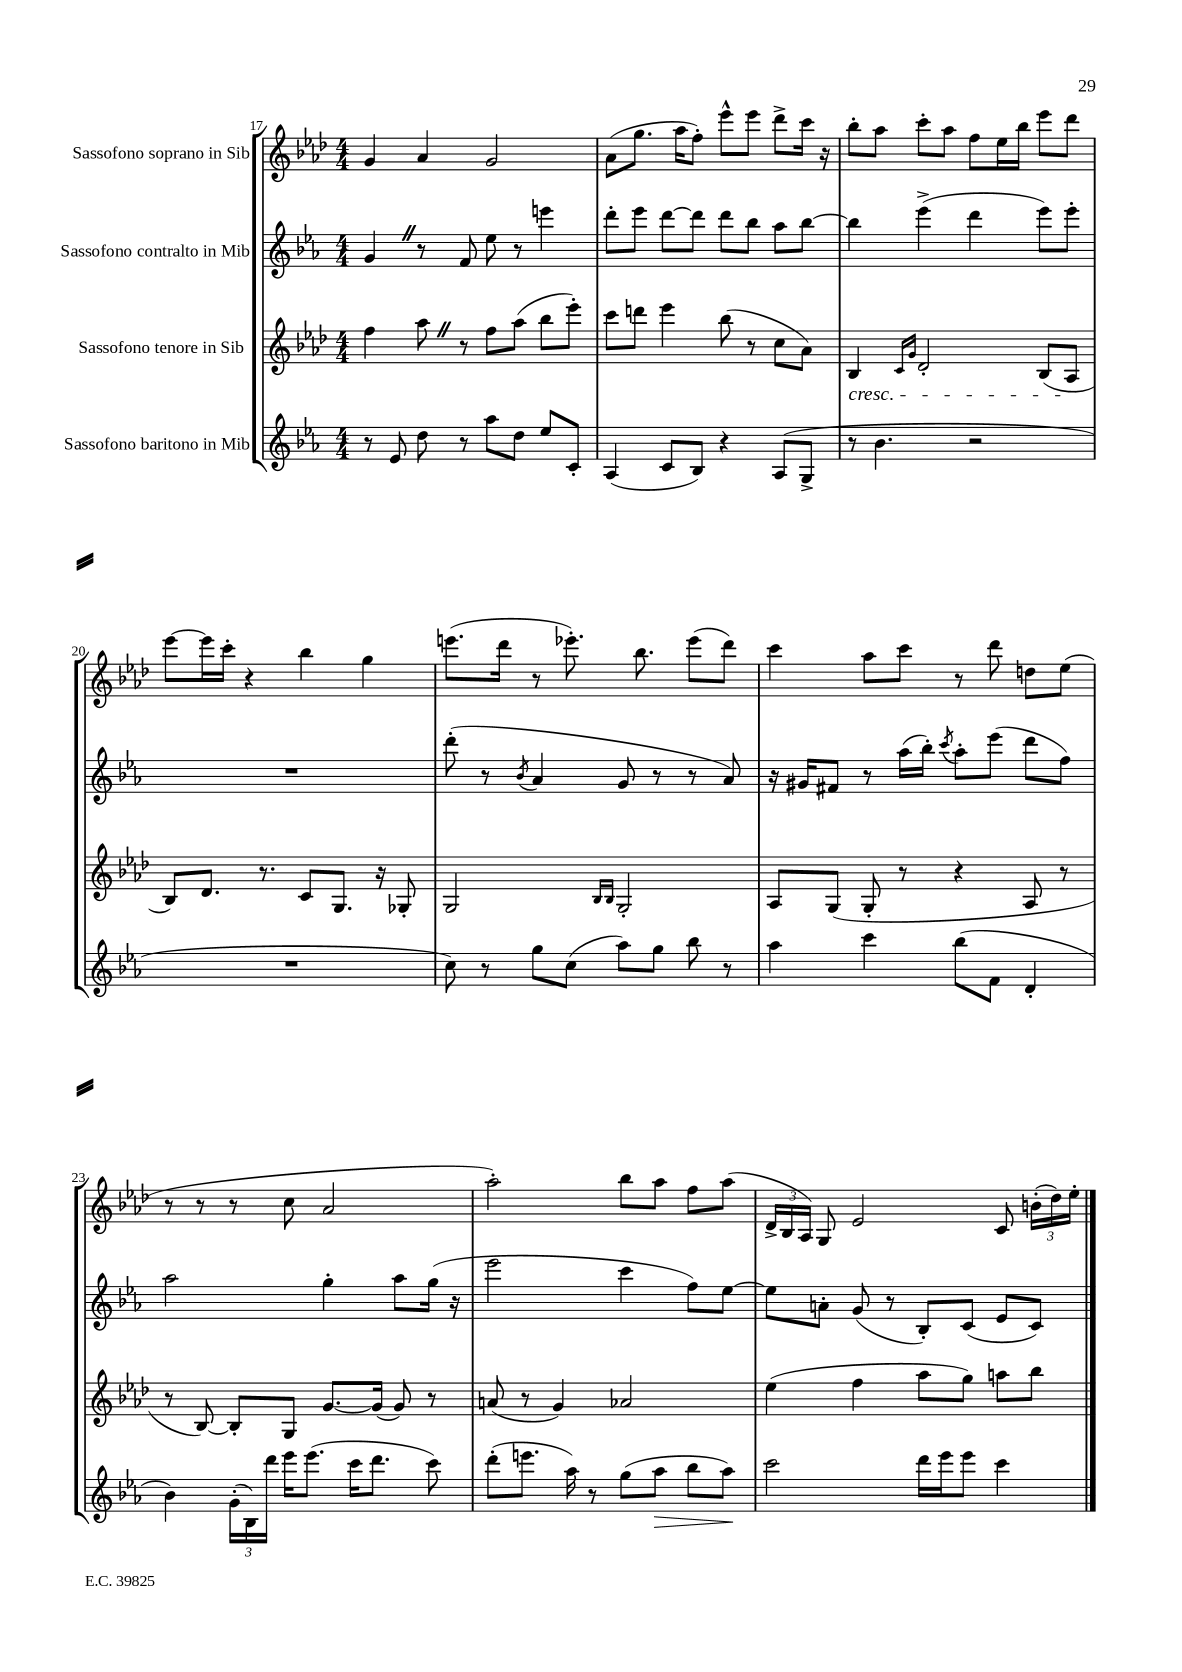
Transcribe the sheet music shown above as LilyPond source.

<<
\new StaffGroup <<
\new Staff = "s0" \with { instrumentName = "Sassofono soprano in Sib" } {
    \clef treble \key aes \major \numericTimeSignature \time 4/4
    \autoBeamOff g'4 aes'4 g'2 |
    aes'8[( g''8.] aes''16[ f''8]-.) ees'''8[-^ ees'''8] des'''8[-> c'''16] r16 |
    bes''8[-. aes''8] c'''8[-. aes''8] f''8[ ees''16 bes''16] ees'''8[ des'''8] |
    ees'''8[~ ees'''16 c'''16]-. r4 bes''4 g''4 |
    e'''8.[( des'''16] r8 ees'''8.-.) bes''8. ees'''8[( des'''8]) |
    c'''4 aes''8[ c'''8] r8 des'''8 d''8[ ees''8]( |
    r8 r8 r8 c''8 aes'2 |
    aes''2-.) bes''8[ aes''8] f''8[ aes''8]( |
    \tuplet 3/2 { des'16[-> bes16 aes16]) } g8 ees'2 c'8 \tuplet 3/2 { b'16[-.( des''16) ees''16]-. } \bar "|." |
}
\new Staff = "s1" \with { instrumentName = "Sassofono contralto in Mib" } {
    \clef treble \key ees \major \numericTimeSignature \time 4/4
    \autoBeamOff g'4 \once \override BreathingSign.text = \markup { \musicglyph "scripts.caesura.straight" } \breathe r8 f'8 ees''8 r8 e'''4 |
    d'''8[-. ees'''8] d'''8[~ d'''8] d'''8[ bes''8] aes''8[ bes''8]~ |
    bes''4 ees'''4->( d'''4 ees'''8[) ees'''8]-. |
    R1 |
    d'''8-.( r8 \acciaccatura { bes'8 } aes'4 g'8 r8 r8 aes'8) |
    r16 gis'16[ fis'8] r8 aes''16[( bes''16]-.) \acciaccatura { c'''8 } aes''8[-. ees'''8]( d'''8[ f''8]) |
    aes''2 g''4-. aes''8[ g''16]( r16 |
    ees'''2 c'''4 f''8[) ees''8]~ |
    ees''8[ a'8]-. g'8( r8 bes8[-.) c'8]( ees'8[ c'8]) \bar "|." |
}
\new Staff = "s2" \with { instrumentName = "Sassofono tenore in Sib" } {
    \clef treble \key aes \major \numericTimeSignature \time 4/4
    \autoBeamOff f''4 aes''8 \once \override BreathingSign.text = \markup { \musicglyph "scripts.caesura.straight" } \breathe r8 f''8[ aes''8]( bes''8[ ees'''8]-.) |
    c'''8[ d'''8] ees'''4 bes''8( r8 c''8[ aes'8]) |
    bes4\cresc \grace { c'16[ g'16] } des'2-. bes8[( aes8]\! |
    bes8[) des'8.] r8. c'8[ g8.] r16 ges8-. |
    g2 \grace { bes16[ bes16] } g2-. |
    aes8[ g8]( g8-. r8 r4 aes8 r8 |
    r8 bes8~) bes8[-. g8] g'8.[~ g'16]( g'8) r8 |
    a'8( r8 g'4) aes'2 |
    ees''4( f''4 aes''8[ g''8]) a''8[ bes''8] \bar "|." |
}
\new Staff = "s3" \with { instrumentName = "Sassofono baritono in Mib" } {
    \clef treble \key ees \major \numericTimeSignature \time 4/4
    \autoBeamOff r8 ees'8 d''8 r8 aes''8[ d''8] ees''8[ c'8]-. |
    aes4( c'8[ bes8]) r4 aes8[( g8]-> |
    r8 bes'4. r2 |
    R1 |
    c''8) r8 g''8[ c''8]( aes''8[) g''8] bes''8 r8 |
    aes''4 c'''4 bes''8[( f'8] d'4-. |
    bes'4) \tuplet 3/2 { g'16[-.( bes16) d'''16] } ees'''16[ ees'''8.]( c'''16[ d'''8.] c'''8) |
    d'''8[-.( e'''8.] aes''16) r8 g''8[( aes''8]\> bes''8[ aes''8]\!) |
    c'''2 d'''16[ ees'''16 ees'''8] c'''4 \bar "|." |
}
>>
>>
\layout { \context { \Score currentBarNumber = #17 } }
